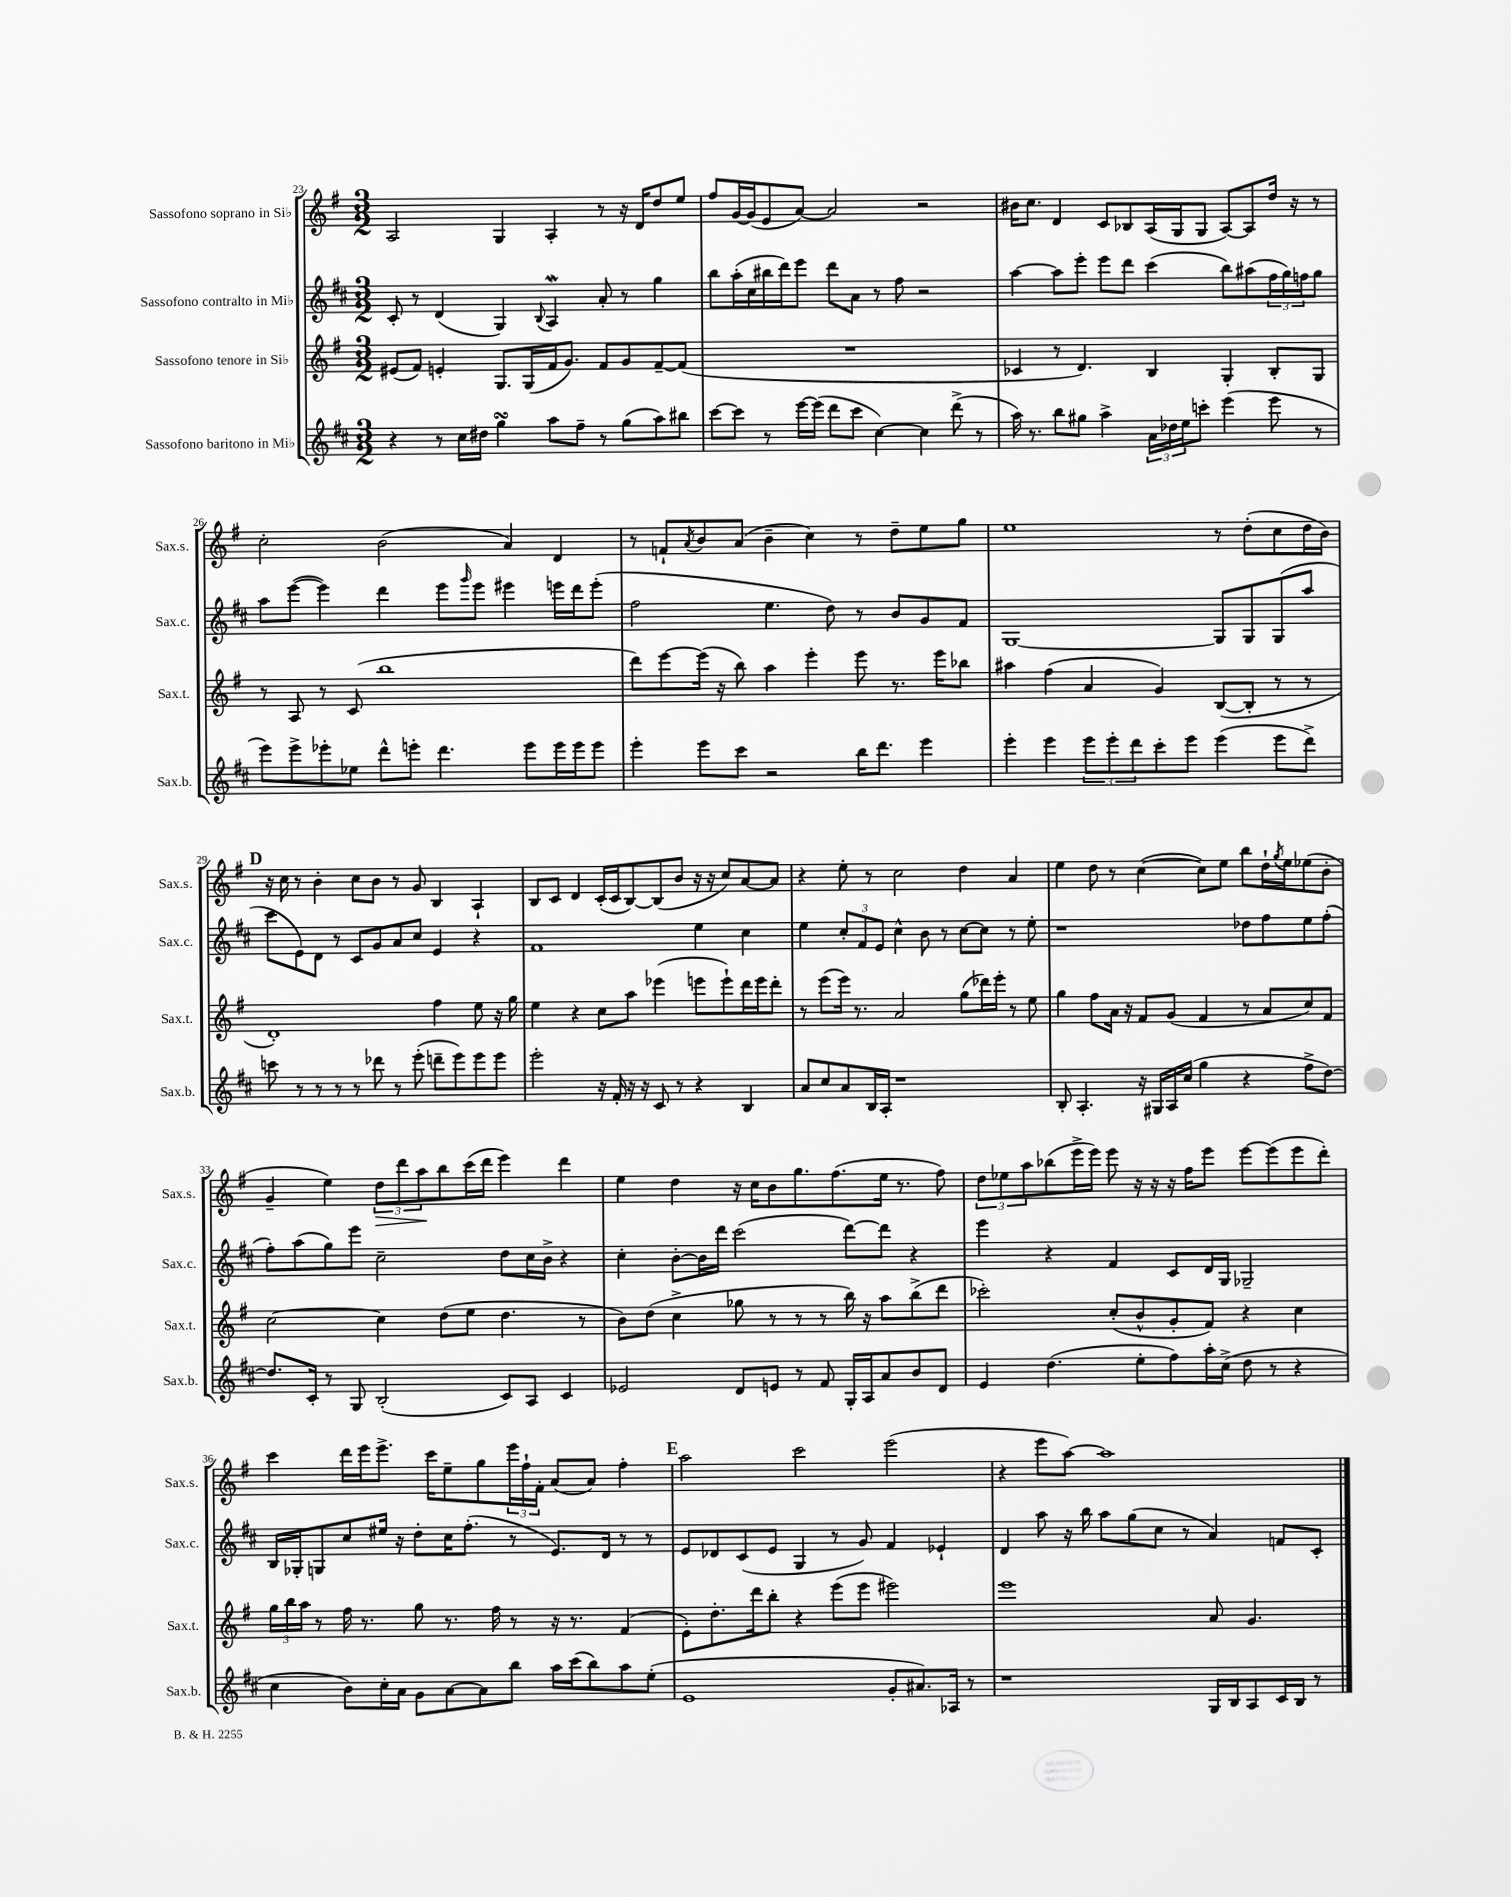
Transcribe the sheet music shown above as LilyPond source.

<<
\new StaffGroup <<
\new Staff = "s0" \with { instrumentName = "Sassofono soprano in Sib" shortInstrumentName = "Sax.s." } {
    \clef treble \key g \major \numericTimeSignature \time 3/2
    a2 g4 a4-. r8 r16 d'16 d''8 e''8 |
    fis''8 g'16~ g'16( e'8 a'8~) a'2 r2 |
    bis'16 c''8. d'4 c'8 bes8 a16( g16 g8 a8~) a8 d''16 r16 r8 |
    c''2-. b'2( a'4) d'4 |
    r8 f'8-! \acciaccatura { a'8 } b'8 a'8( b'4-- c''4) r8 d''8-- e''8 g''8 |
    e''1 r8 d''8-.( c''8 d''16 b'16) |
    \mark \markup { \bold "D" } r16 c''16 r8 b'4-. c''8 b'8 r8 g'8 b4 a4-! |
    b8 c'8 d'4 c'16-.( c'16 b8~) b8( b'8 r16 r16 c''8) a'8~ a'8 |
    r4 e''8-. r8 c''2 d''4 a'4 |
    e''4 d''8 r8 c''4~( c''8) e''8 b''8 d''16-! \acciaccatura { g''8 } e''16 ees''8( b'8-. |
    g'4-- e''4) \tuplet 3/2 { d''8\> d'''8 a''8\! } b''8 c'''16( d'''16 e'''4) d'''4 |
    e''4 d''4 r16 c''16 b'8 g''8. fis''8.( e''16 r8. fis''8) |
    \tuplet 3/2 { d''8 ees''8 a''8 } bes''8( e'''16-> e'''16) e'''8 r16 r16 r16 fis''16 e'''8 e'''8~ e'''8( e'''8 d'''8-.) |
    c'''4 d'''16 e'''16 e'''8.-> c'''16 e''8-- g''8 \tuplet 3/2 { e'''16 fis''16-! fis'16-. } a'8( a'8) fis''4-. |
    \mark \markup { \bold "E" } a''2 c'''2 e'''2( |
    r4 e'''8 a''8~) a''1 \bar "|." |
}
\new Staff = "s1" \with { instrumentName = "Sassofono contralto in Mib" shortInstrumentName = "Sax.c." } {
    \clef treble \key d \major \numericTimeSignature \time 3/2
    cis'8-. r8 d'4( g4) \appoggiatura { b8 } a4\mordent a'8-. r8 g''4 |
    b''8 a''16-.( cis''16 bis''16 d'''16) e'''8 d'''8 a'8 r8 fis''8 r2 |
    a''4~ a''8 e'''8-. e'''8 d'''8 cis'''4( b''8) ais''8( \tuplet 3/2 { fis''16 g''16) f''16 } g''8 |
    a''8 e'''8~( e'''4) d'''4 e'''8 \grace { g'''16 } e'''8 eis'''4 e'''16 d'''16 e'''8-.( |
    fis''2 e''4. d''8) r8 b'8 g'8 fis'8 |
    g1~ g8 g8 g8( a''8 |
    \mark \markup { \bold "D" } cis'''8 e'8) d'8 r8 cis'8 g'8 a'8 cis''8 e'4 r4 |
    fis'1 e''4 cis''4 |
    e''4 \tuplet 3/2 { cis''8-. fis'8 e'8 } cis''4-^ b'8 r8 cis''8~ cis''8 r8 e''8-. |
    r1 des''8 fis''8 e''8 fis''8-.( |
    fis''8-.) a''8( g''8) e'''8 cis''2-- d''8 cis''16 b'16-> r4 |
    cis''4-. b'8~-. b'16 d'''16 cis'''2( d'''8~) d'''8 r4 |
    e'''4 r4 fis'4 cis'8 d'16 g16 ges2-- |
    b16 ges16-. g8 cis''8 eis''16 r16 d''8-. cis''16 fis''8.-.( r8 e'8.) d'16 r8 r8 |
    \mark \markup { \bold "E" } e'8 des'8 cis'8( e'8 g4 r8 g'8) fis'4 ees'4-! |
    d'4 a''8 r16 b''16 a''8 g''8( cis''8 r8 a'4) f'8 cis'8-. \bar "|." |
}
\new Staff = "s2" \with { instrumentName = "Sassofono tenore in Sib" shortInstrumentName = "Sax.t." } {
    \clef treble \key g \major \numericTimeSignature \time 3/2
    eis'8( fis'8) e'4-. g8. g16( fis'16 g'8.) fis'8 g'8 fis'8~-- fis'8( |
    R1. |
    ces'4 r8 d'4.) b4 g4-. b8-. g8 |
    r8 a8 r8 c'8( b''1 |
    d'''8) e'''8~ e'''16( r16 b''8) a''4 e'''4-. e'''8 r8. e'''16 bes''8 |
    ais''4 fis''4( a'4 g'4) b8~( b8-. r8 r8 |
    \mark \markup { \bold "D" } d'1-.) fis''4 e''8 r16 g''16 |
    e''4 r4 c''8 a''8 ees'''4( e'''8 e'''8-!) d'''16 e'''16 d'''8-. |
    r8 e'''8( e'''16) r8. a'2 g''8( des'''16) e'''16-. r8 e''8 |
    g''4 fis''8 a'16 r16 fis'8 g'8( fis'4 r8 a'8 c''8) fis'8 |
    c''2~ c''4 d''8( e''8 d''4. r8 |
    b'8) d''8( c''4-> ges''8 r8 r8 r8 b''16) r16 a''8 b''8->( d'''8 |
    ces'''2-.) c''8-.( b'8-^ g'8-. fis'8) r4 c''4 |
    \tuplet 3/2 { g''16 b''16 a''16 } r8 fis''16 r8. g''8 r8. fis''16 r8 r16 r8. fis'4( |
    \mark \markup { \bold "E" } e'8-.) d''8.-. d'''16 b''8-. r4 e'''8( e'''8 eis'''2) |
    e'''1 a'8 g'4. \bar "|." |
}
\new Staff = "s3" \with { instrumentName = "Sassofono baritono in Mib" shortInstrumentName = "Sax.b." } {
    \clef treble \key d \major \numericTimeSignature \time 3/2
    r4 r8 cis''16 dis''16 g''4\turn a''8 fis''8-- r8 g''8( a''8) bis''8 |
    cis'''8~ cis'''8 r8 e'''16~ e'''16( d'''8 cis'''8 cis''4~) cis''4 d'''8->( r8 |
    a''16) r8. b''8 gis''8 a''4-> \tuplet 3/2 { a'16 des''16 e''16 } c'''8-. e'''4( e'''8 r8 |
    e'''8) e'''8-> ees'''8-. ees''8 d'''8-^ e'''8-. d'''4. e'''8 e'''16 e'''16 e'''8 |
    e'''4-. e'''8 cis'''8 r2 b''16 d'''8. e'''4 |
    e'''4-. e'''4 \tuplet 3/2 { e'''8 e'''8-. d'''8 } cis'''8-. e'''8 e'''4( e'''8 d'''8->) |
    \mark \markup { \bold "D" } c'''8 r8 r8 r8 r8 des'''8 r8 e'''8-.( d'''8-- e'''8) e'''8 e'''8 |
    e'''2-. r16 fis'16-. r16 r16 cis'8 r8 r4 b4 |
    a'8 cis''8 a'8 b16 a16-. r1 |
    b8-. a4.-. r16 gis16 a16 cis''16( g''4 r4 fis''8-> d''8~) |
    d''8. cis'16-. r8 g8 b2-.( cis'8) a8 cis'4 |
    ees'2 d'8 e'8 r8 fis'8 g16-. a16 a'8 b'8 d'8 |
    e'4 d''4.( e''8-. fis''8) a''16-. cis''16->( d''8 r8 r4 |
    cis''4 b'8) cis''16-. a'16 g'8 a'8~ a'8 b''8 a''16 cis'''16( b''8) a''8 e''8-.( |
    \mark \markup { \bold "E" } e'1 g'8-. ais'8.) aes16 r8 |
    r1 g16 b16 a8 cis'16 b16 r8 \bar "|." |
}
>>
>>
\layout { \context { \Score currentBarNumber = #23 } }
